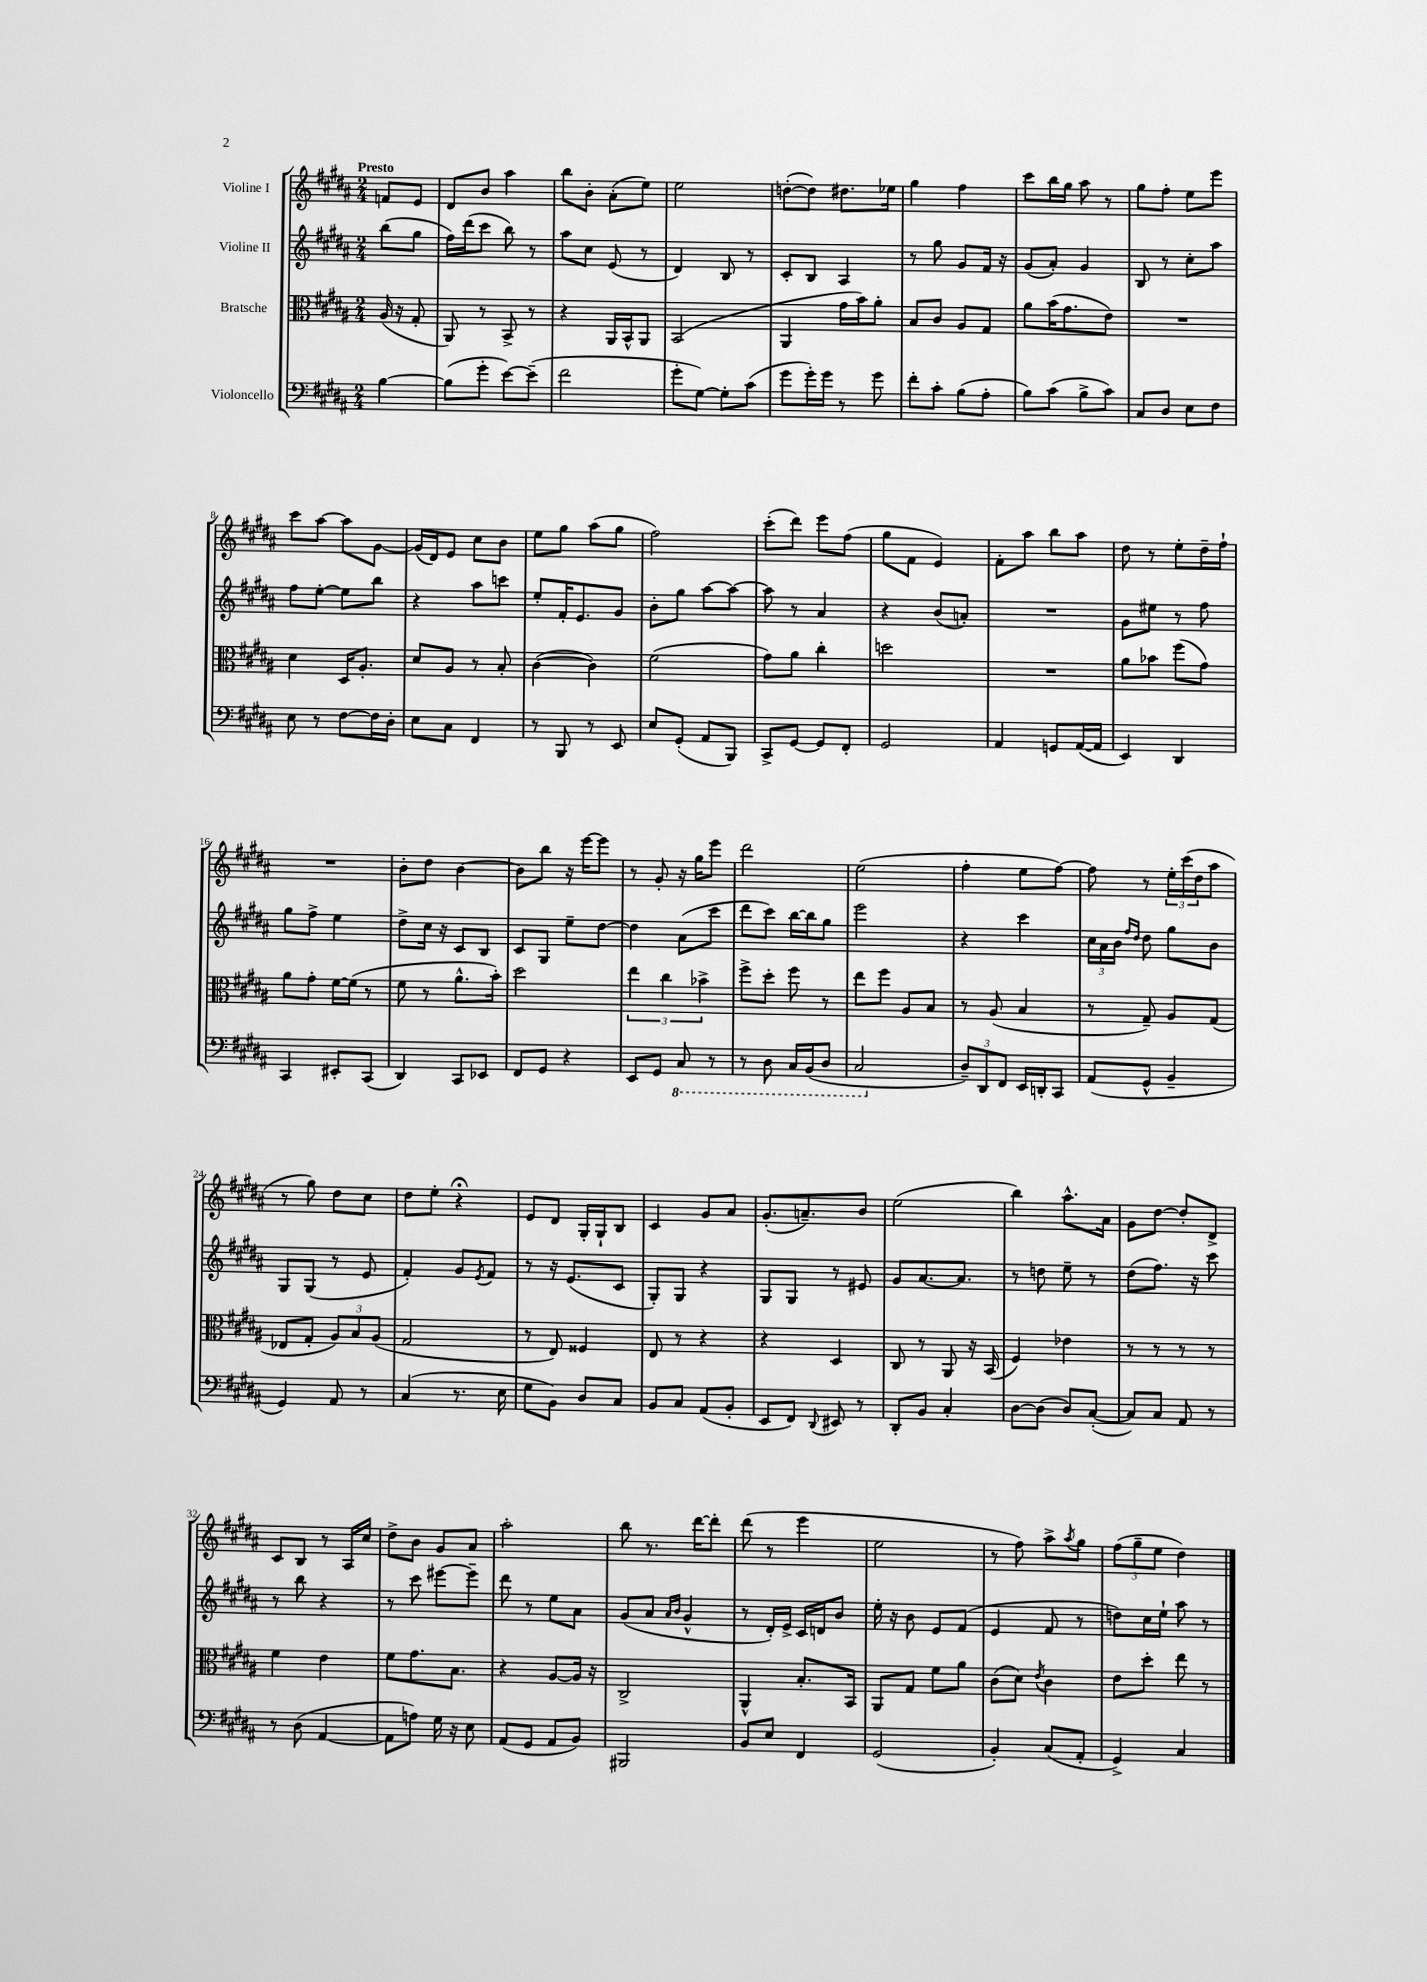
<<
\new StaffGroup <<
\new Staff = "s0" \with { instrumentName = "Violine I" } {
    \clef treble \key b \major \numericTimeSignature \time 2/4 \partial 4 \tempo "Presto"
    f'8 e'8 |
    dis'8 b'8 ais''4 |
    b''8 b'8-. ais'8-.( e''8) |
    e''2 |
    d''8~-.( d''8) dis''8. ees''16 |
    gis''4 fis''4 |
    cis'''8 b''16 gis''16 ais''8 r8 |
    gis''8 fis''8-. e''8 e'''8 |
    cis'''8 ais''8~ ais''8 gis'8~ |
    gis'16( dis'16) e'8 cis''8 b'8 |
    e''8 gis''8 ais''8( gis''8 |
    fis''2) |
    cis'''8-.( dis'''8) e'''8 fis''8( |
    gis''8 fis'8 e'4) |
    fis'8-. ais''8 b''8 ais''8 |
    dis''8 r8 e''8-. dis''16-- fis''16-! |
    R2 |
    b'8-. dis''8 b'4~ |
    b'8 b''8 r16 e'''16~ e'''8 |
    r8 gis'8-. r16 gis''16 e'''8 |
    dis'''2 |
    e''2( |
    fis''4-. e''8 fis''8~) |
    fis''8 r8 \tuplet 3/2 { e''16-. cis'''16( dis''16 } ais''8 |
    r8 gis''8) dis''8 cis''8 |
    dis''8 e''8-. r4\fermata |
    e'8 dis'8 gis16-. gis16-! b8 |
    cis'4 gis'8 ais'8 |
    gis'8.-.( a'8.--) b'8 |
    e''2( |
    b''4) ais''8.-^ ais'16 |
    gis'8 dis''8~ dis''8-. dis'8-> |
    cis'8 b8 r8 ais16 cis''16 |
    dis''8-> b'8 gis'8 ais'8 |
    ais''2-. |
    b''8 r8. dis'''16~ dis'''8-. |
    dis'''8( r8 e'''4 |
    e''2 |
    r8 fis''8) ais''8-> \acciaccatura { ais''8 } gis''8 |
    \tuplet 3/2 { fis''8( gis''8-- e''8 } dis''4) \bar "|." |
}
\new Staff = "s1" \with { instrumentName = "Violine II" } {
    \clef treble \key b \major \numericTimeSignature \time 2/4 \partial 4
    b''8( gis''8 |
    fis''16) dis'''16( cis'''8 b''8) r8 |
    ais''8 cis''8 e'8( r8 |
    dis'4) b8 r8 |
    cis'8-. b8 ais4 |
    r8 gis''8 gis'8 fis'16 r16 |
    gis'8( ais'8-.) gis'4 |
    b8 r8 cis''8-. ais''8 |
    fis''8 e''8~-. e''8 b''8 |
    r4 ais''8 c'''8 |
    e''8-. fis'16-. e'8. gis'8 |
    b'8-. gis''8 ais''8~ ais''8~ |
    ais''8 r8 ais'4 |
    r4 b'8( a'8-.) |
    R2 |
    gis'8 eis''8 r8 fis''8 |
    gis''8 fis''8-> e''4 |
    dis''8-> cis''16 r16 cis'8 b8 |
    cis'8 gis8 e''8-- dis''8~ |
    dis''4 ais'8( cis'''8 |
    dis'''8 cis'''8) b''16~ b''16 gis''8 |
    e'''2 |
    r4 cis'''4 |
    \tuplet 3/2 { cis''16 ais'16 b'16 } \grace { fis''16 dis''16 } dis''8 gis''8 b'8 |
    gis8 gis8( r8 e'8 |
    fis'4-.) gis'8 \acciaccatura { e'8 } fis'8 |
    r8 r16 e'8.( cis'8 |
    gis8-.) gis8 r4 |
    gis8 gis8 r8 eis'8 |
    gis'8 ais'8.~ ais'8. |
    r8 d''8 e''8-- r8 |
    dis''8( fis''8.) r16 cis'''8 |
    r8 b''8 r4 |
    r8 cis'''8 eis'''8~ eis'''8-- |
    dis'''8 r8 e''8 ais'8 |
    gis'8( ais'8 \grace { ais'16 b'16 } gis'4-^ |
    r8 dis'16-.) e'16-> cis'16 d'16 b'8 |
    e''16-. r16 b'8 e'8 fis'8( |
    e'4 fis'8 r8 |
    d''8) cis''16 e''16-! ais''8 r8 \bar "|." |
}
\new Staff = "s2" \with { instrumentName = "Bratsche" } {
    \clef alto \key b \major \numericTimeSignature \time 2/4 \partial 4
    ais16( r16 gis8-. |
    ais,8) r8 b,8-> r8 |
    r4 ais,16 b,16-^ ais,8 |
    b,2( |
    ais,4 gis'16 b'16) ais'8-. |
    b8 cis'8 ais8 gis8 |
    ais'8 b'16( gis'8. e'8) |
    R2 |
    dis'4 dis16 ais8.-. |
    dis'8 ais8 r8 b8-. |
    cis'4~( cis'4) |
    fis'2( |
    gis'8) ais'8 cis''4-. |
    d''2 |
    R2 |
    ais'8 bes'8 fis''8( gis'8) |
    ais'8 gis'8-. fis'16~ fis'16( r8 |
    fis'8 r8 ais'8.-^ b'16-.) |
    dis''2 |
    \tuplet 3/2 { e''4 cis''4 bes'4-> } |
    fis''8-> dis''8-. fis''8 r8 |
    e''8 fis''8 ais8 b8 |
    r8 ais8( b4 |
    r8 gis8--) ais8 gis8( |
    ees8 gis8-. \tuplet 3/2 { ais8) b8 ais8( } |
    gis2 |
    r8 e8) fisis4 |
    e8 r8 r4 |
    r4 dis4 |
    cis8 r8 ais,8 r16 b,16( |
    fis4) ees'4 |
    r8 r8 r8 r8 |
    fis'4 e'4 |
    fis'8 gis'8. b8. |
    r4 ais8~ ais16 r16 |
    cis2-> |
    ais,4-^ b8.-. b,16 |
    ais,8 gis8 fis'8 ais'8 |
    cis'8( dis'8) \acciaccatura { e'8 } cis'4 |
    e'8 dis''8-. e''8 r8 \bar "|." |
}
\new Staff = "s3" \with { instrumentName = "Violoncello" } {
    \clef bass \key b \major \numericTimeSignature \time 2/4 \partial 4
    b4~ |
    b8( gis'8-. e'8~) e'8--( |
    fis'2 |
    gis'8-. gis8~) gis8-. cis'8( |
    gis'8 gis'16-.) gis'16 r8 gis'8 |
    fis'8-. cis'8-. b8( ais8-. |
    b8) cis'8( b8-> cis'8) |
    cis8 dis8 e8 fis8 |
    e8 r8 fis8~ fis16 dis16-. |
    e8 cis8 fis,4 |
    r8 b,,8 r8 e,8 |
    e8 gis,8-.( ais,8 b,,8) |
    cis,8-> gis,8~ gis,8 fis,8-. |
    gis,2 |
    ais,4 g,8 ais,16~( ais,16 |
    e,4) dis,4 |
    cis,4 eis,8-. cis,8( |
    dis,4) cis,8 ees,8 |
    fis,8 gis,8 r4 |
    e,8 gis,8 \ottava #-1 cis,8 r8 |
    r8 dis,8 cis,16 b,,16( dis,8 |
    cis,2 \ottava #0 |
    \tuplet 3/2 { dis8--) dis,8 fis,8 } e,16 d,16-. cis,8 |
    ais,8( gis,8-^ b,4-- |
    gis,4) ais,8 r8 |
    cis4( r8. e16 |
    gis8 b,8) dis8 cis8 |
    b,8 cis8 ais,8( b,8-. |
    e,8 fis,8) \appoggiatura { dis,8 } eis,8 r8 |
    dis,8-. b,8 cis4-. |
    dis8~ dis8( dis8) cis8~-.( |
    cis8) cis8 ais,8 r8 |
    r8 dis8( ais,4~ |
    ais,8 a8) gis16 r16 e8 |
    ais,8( gis,8 ais,8 b,8) |
    bis,,2 |
    b,8 e8 fis,4 |
    gis,2( |
    b,4-.) cis8( ais,8-. |
    gis,4->) cis4 \bar "|." |
}
>>
>>
